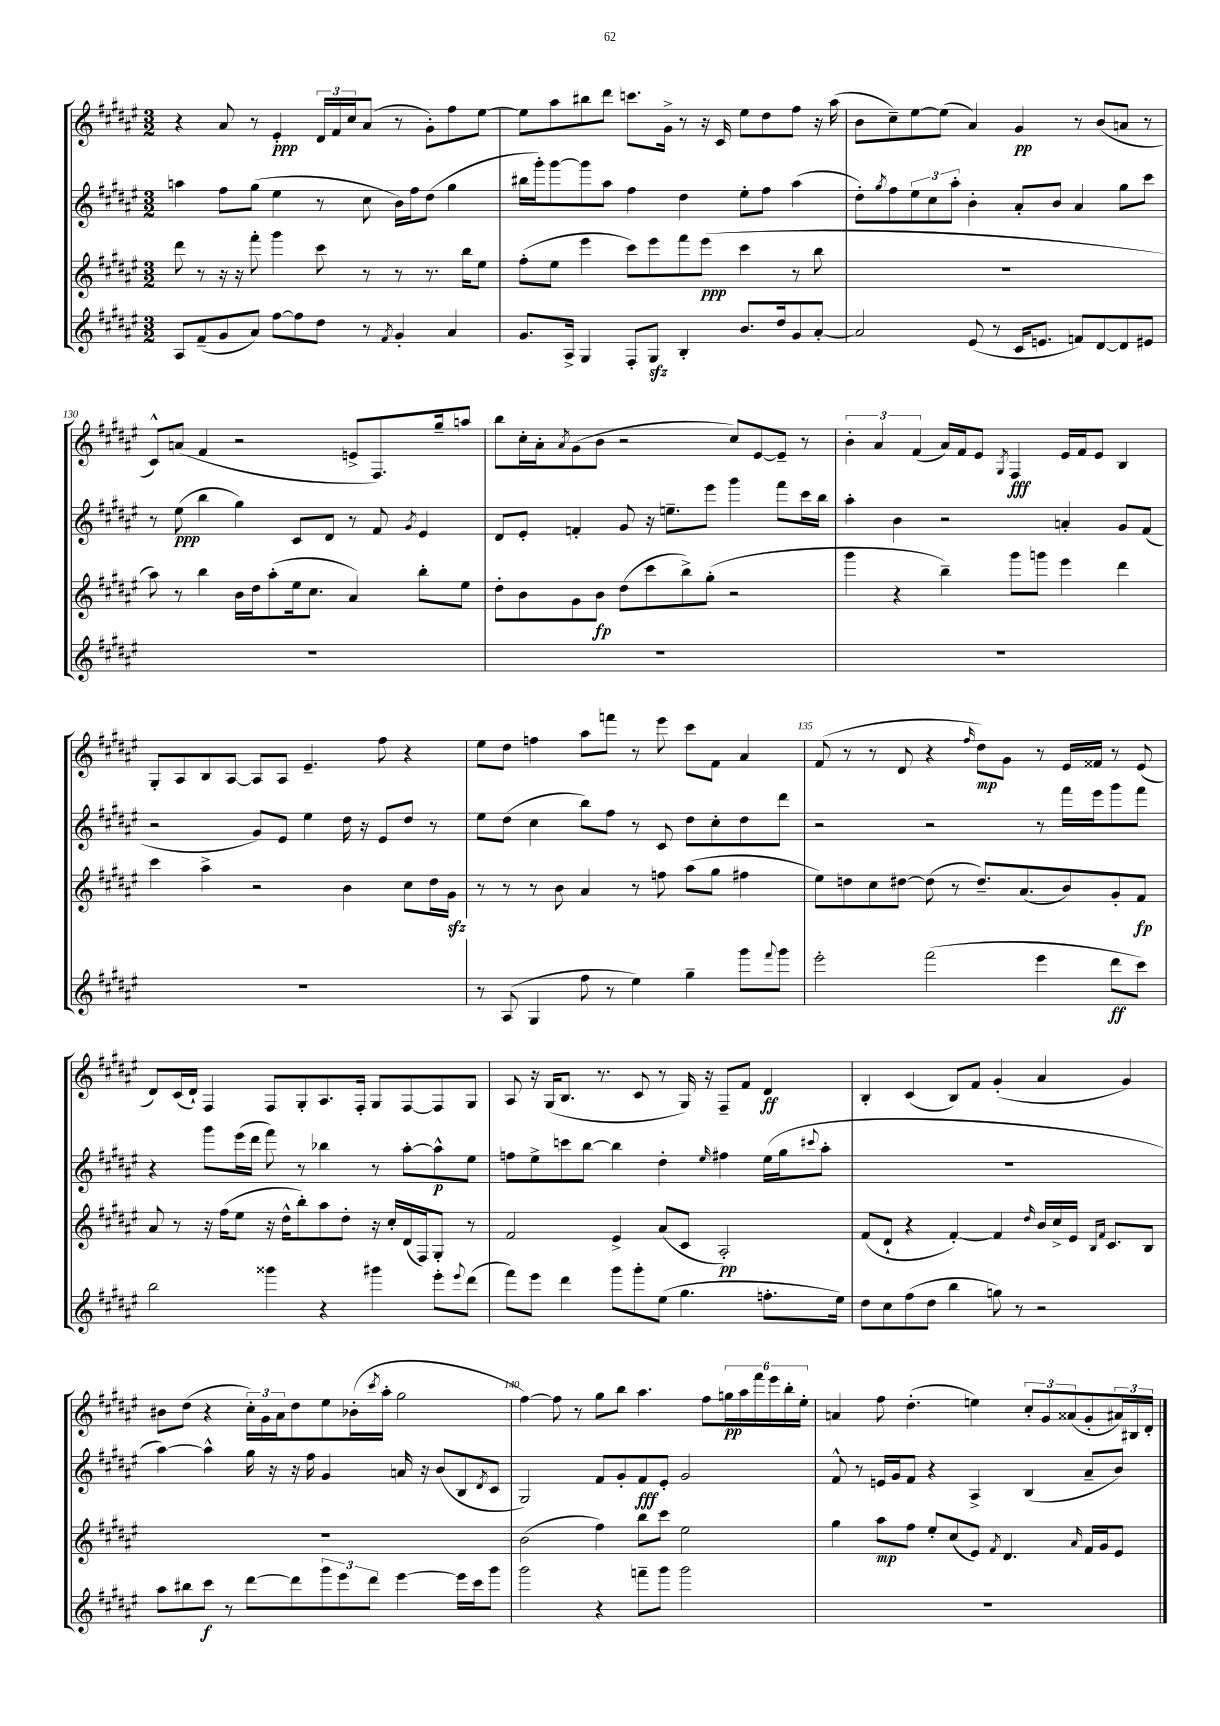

**kern	**kern	**kern	**kern
*staff4	*staff3	*staff2	*staff1
*clefG2	*clefG2	*clefG2	*clefG2
*k[f#c#g#d#a#e#]	*k[f#c#g#d#a#e#]	*k[f#c#g#d#a#e#]	*k[f#c#g#d#a#e#]
*M3/2	*M3/2	*M3/2	*M3/2
8A#/L	8ddd#\	4aa\	4r
(8f#~/	8r	.	.
8g#/	16r	8ff#\L	8a#/
.	16r	.	.
8a#/J)	8fff#'\	(8gg#\J	8r
[8ff#\L	4ggg#\	4ee#\	4e#'/
8ff#\]	.	.	.
8dd#\J	8ccc#\	8r	24d#/LL
.	.	.	24f#/
.	.	.	24cc#/J
8r	8r	8cc#\	(8a#/J
8qf#/	.	.	.
4g#'/	8r	16b\LL)	8r
.	.	16ff#\J	.
.	8.r	(8dd#\J	8g#'\L)
4a#/	.	4gg#\	8ff#\
.	16bb\LK	.	.
.	8ee#\J	.	[8ee#\J
=	=	=	=
8.g#/L	(8ff#'\L	16bb#\LL	8ee#\]L
.	.	16ggg#'\J)	.
.	8ee#\J	[8ggg#\	8aa#\
16A#^/Jk	.	.	.
4G#/	4eee#\	8ggg#\]	8bb#\
.	.	8aa#\J	8ddd#\J
8F#'/L	8ccc#\L)	4ff#\	8.ccc\L
8G#/J	8eee#\	.	.
.	.	.	16g#^\Jk
4B'/	8fff#\	4dd#\	8r
.	(8eee#\J	.	16r
.	.	.	16c#/
8.b/L	4ccc#\	8ee#'\L	8ee#\L
.	.	8ff#\J	8dd#\
16dd#/k	.	.	.
8g#/	8r	(4aa#\	8ff#\J
[8a#'/J	8bb\	.	16r
.	.	.	(16aa#\
=	=	=	=
2a#/]	1.r	8dd#'\L)	8b\L
.	.	8qgg#/	.
.	.	8ff#\	8cc#~\)
.	.	12ee#\	[8ee#\
.	.	12cc#\	.
.	.	.	(8ee#\]J
.	.	12aa#'\J	.
(8e#/	.	4b'\	4a#/)
8r	.	.	.
16c#/LK	.	8a#'/L	4g#/
8.e/J	.	.	.
.	.	8b/J	.
8f/L)	.	4a#/	8r
[8d#/	.	.	(8b/L
8d#/]	.	8gg#\L	8a/J
8e#/J	.	8ccc#\J	8r
=	=	=	=
1.r	8aa#\)	8r	8c#^^/L)
.	8r	(8ee#\	(8a/J
.	4bb\	4bb\	4f#/
.	16b\LL	4gg#\)	2r
.	16dd#\J	.	.
.	(8aa#'\	.	.
.	16ee#\k	8c#/L	.
.	8.cc#\J	.	.
.	.	8d#/J	.
.	4a#/)	8r	8e^/L
.	.	8f#/	8.F#/)
.	.	8qg#/	.
.	8bb'\L	4e#/	.
.	.	.	16gg#~/k
.	8ee#\J	.	8aa/J
=	=	=	=
1.r	8dd#'\L	8d#/L	8bb\L
.	8b\	8e#'/J	16cc#'\L
.	.	.	16a#'\J
.	.	.	8qa#/
.	8g#\	4f'/	(8g#\
.	8b\J	.	8b\J
.	(8dd#\L	8g#/	2r
.	8ccc#\	16r	.
.	.	8.ee~\L	.
.	8bb^\)	.	.
.	(8gg#'\J	8eee#\J	.
.	2r	4ggg#\	8cc#/L)
.	.	.	[8e#/
.	.	8fff#\L	8e#~/]J
.	.	16ccc#\L	8r
.	.	16bb\JJ	.
=	=	=	=
1.r	4ggg#\	4aa#'\	6b'\
.	.	.	6a#/
.	4r	4b\	.
.	.	.	(6f#/
.	4bb~\)	2r	16a#/LL)
.	.	.	16f#/J
.	.	.	8e#/J
.	.	.	8qG#/
.	8ggg#\L	.	4F#/
.	8ggg\J	.	.
.	4eee#\	4a'/	16e#/LL
.	.	.	16f#/J
.	.	.	8e#/J
.	4ddd#\	8g#/L	4B/
.	.	(8f#/J	.
=	=	=	=
1.r	4ccc#\	2r	8G#'/L
.	.	.	8A#/
.	4aa#^\	.	8B/
.	.	.	[8A#/J
.	2r	8g#/L)	8A#/]L
.	.	8e#/J	8A#/J
.	.	4ee#\	4.e#~/
.	4b\	16dd#\	.
.	.	16r	.
.	.	8e#/L	8ff#\
.	8cc#\L	8dd#/J	4r
.	16dd#\L	8r	.
.	16g#\JJ	.	.
=	=	=	=
8r	8r	8ee#\L	8ee#\L
(8A#/	8r	(8dd#\J	8dd#\J
4G#/	8r	4cc#\	4ff\
.	8b\	.	.
8ff#\	4a#/	8bb\L)	8aa#\L
8r	.	8ff#\J	8fff\J
4ee#\)	8r	8r	8r
.	8ff\	8c#/	8eee#\
4gg#~\	(8aa#\L	8dd#\L	8ccc#\L
.	8gg#\J	8cc#'\	8f#\J
8ggg#\L	4ff#\	8dd#\	4a#/
8qqfff#/	.	.	.
8ggg#\J	.	8ddd#\J	.
=	=	=	=
2eee#'\	8ee#\L)	2r	(8f#/
.	8dd\	.	8r
.	8cc#\	.	8r
.	[8dd#\J	.	8d#/
(2fff#\	(8dd#\]	2r	4r
.	8r	.	.
.	.	.	16qqff#/
.	8.dd#~/L)	.	8dd#\L)
.	.	.	8g#\J
.	(8.a#/	.	.
4eee#\	.	8r	8r
.	8b/)	16fff#\LL	16e#/LL
.	.	16eee#\J	16f##/JJ
8ddd#\L	8g#'/	8ggg#\	8r
8ccc#\J)	8f#/J	8fff#\J	(8e#/
=	=	=	=
2bb\	8a#/	4r	8d#/L)
.	8r	.	(16c#/L
.	.	.	16d#`/JJ)
.	16r	8ggg#\L	4F#/
.	(16ff#\LK	.	.
.	8ee#\J	(16eee#\L	.
.	.	16ddd#\JJ	.
4ggg##\	16r	8fff#\)	8F#/L
.	16dd#^^\LK	.	.
.	8bb'\)	8r	8G#'/
4r	8aa#\	4bb-\	8.A#/
.	8dd#'\J	.	.
.	.	.	16F#'/Jk
4ggg#\	16r	8r	8G#/L
.	16cc#'/LL	.	.
.	(16d#/	[8aa#'\L	[8F#/
.	16F#/J)	.	.
8eee#'\L	8G#'/J	8aa#^^\]	8F#/]
8qqeee#/	.	.	.
(8ddd#\J	8r	8ee#\J	8G#/J
=	=	=	=
8fff#\L)	2f#/	8ff\L	8A#/
8eee#\J	.	8ee#^\	16r
.	.	.	(16G#/LK
4ddd#\	.	8ccc\	8.B/J
.	.	[8bb\J	.
.	.	.	8.r
8ggg#\L	4e#^/	4bb\]	.
8ggg#'\	.	.	8c#/
(8ee#\J	(8a#/L	4dd#'\	8r
4.gg#\	8c#/J	.	16G#/)
.	.	.	16r
.	.	16qqee#/	.
.	2A#'/)	4ff#\	8F#~/L
.	.	.	8f#/J
8.ff'\L	.	(16ee#\LL	4d#/
.	.	16gg#\J	.
.	.	8qqccc#/	.
.	.	8aa#'\J	.
16ee#\Jk)	.	.	.
=	=	=	=
8dd#\L	(8f#/L	1.r	4B'/
8cc#\	8d#`/J	.	.
(8ff#\	4r	.	(4c#/
8dd#\J	.	.	.
4bb\	[4f#'/)	.	8B/L)
.	.	.	8f#/J
8gg\)	4f#/]	.	(4g#'/
8r	.	.	.
.	16qqdd#/	.	.
2r	16b/LL	.	4a#/
.	16cc#^/	.	.
.	16e#/JJ	.	.
.	16qqB/LL	.	.
.	16qqf#/JJ	.	.
.	8.c#/L	.	.
.	.	.	4g#/)
.	8B/J	.	.
=	=	=	=
8aa#\L	1.r	[4aa#\)	8b#\L
8bb#\	.	.	(8dd#\J
8ccc#\J	.	4aa#^^\]	4r
8r	.	.	.
[8ddd#\L	.	16gg#\	24cc#'\LL)
.	.	.	24g#\
.	.	16r	.
.	.	.	24a#\J
8ddd#\]	.	16r	8dd#\
.	.	16ff#\	.
12ggg#\	.	4g#/	8ee#\
12eee#\	.	.	.
.	.	.	(16b-'\L
12ddd#\J	.	.	.
.	.	.	8qccc#/
.	.	.	16aa#'\JJ
[4eee#\	.	16a/	2gg#\
.	.	16r	.
.	.	(8b/L	.
16eee#\]LL	.	8B/	.
16ccc#\J	.	.	.
.	.	8qd#/	.
8ggg#\J	.	8c#/J	.
=	=	=	=
2ggg#\	(2b\	2G#/)	[4ff#\)
.	.	.	8ff#\]
.	.	.	8r
4r	4ff#\)	8f#/L	8gg#\L
.	.	8g#'/	8bb\J
8fff~\L	8bb\L	8f#/	4.aa#\
8ggg#\J	8ccc#\J	8e#'/J	.
2ggg#\	2ee#\	2g#/	.
.	.	.	8ff#\L
.	.	.	24gg\L
.	.	.	24aa#\
.	.	.	24fff#\
.	.	.	24eee#\
.	.	.	24bb'\
.	.	.	24ee#'\JJ
=	=	=	=
1.r	4gg#\	8f#^^/	4a/
.	.	8r	.
.	8aa#\L	16e/LL	8ff#\
.	.	16g#/J	.
.	8ff#\J	8f#/J	(4.dd#'\
.	8ee#'/L	4r	.
.	(8cc#/	.	.
.	8e#/J)	4A#^/	4ee\)
.	8qf#/	.	.
.	4.d#/	.	.
.	.	(4B/	12cc#'/L
.	.	.	12g#/
.	.	.	(12a##/
.	16qqa#/	.	.
.	16f#/LL	8a#~/L	8g#'/
.	16g#/J	.	.
.	8e#/J	8b/J)	24a#/L)
.	.	.	24B#/
.	.	.	24d#'/JJ
==	==	==	==
*-	*-	*-	*-
